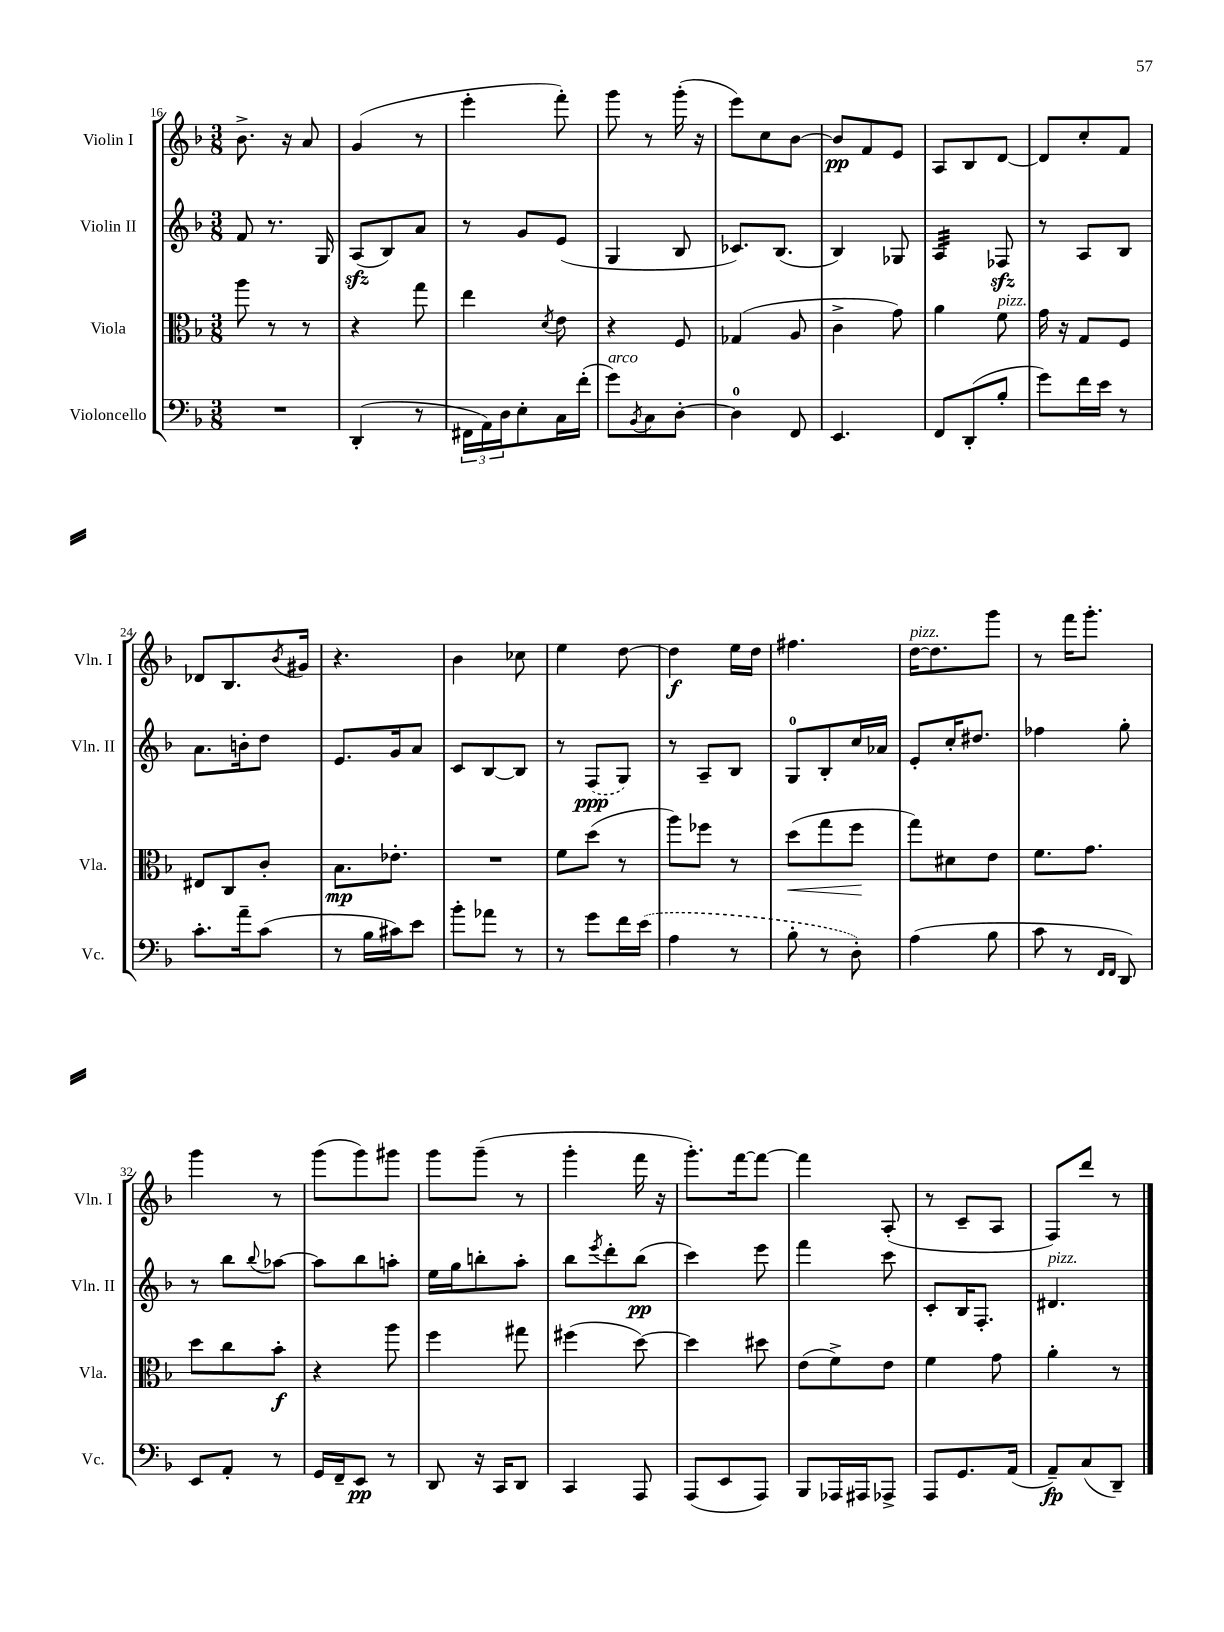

**kern	**kern	**kern	**kern
*staff4	*staff3	*staff2	*staff1
*clefF4	*clefC3	*clefG2	*clefG2
*k[b-]	*k[b-]	*k[b-]	*k[b-]
*M3/8	*M3/8	*M3/8	*M3/8
4.r	8aa	8f	8.b-^
.	8r	8.r	.
.	.	.	16r
.	8r	.	8a
.	.	16G	.
=	=	=	=
(4DD'	4r	(8A	(4g
.	.	8B-)	.
8r	8gg	8a	8r
=	=	=	=
24FF#	4ee	8r	4eee'
24AA)	.	.	.
24D	.	.	.
8E'	.	8g	.
.	8qd	.	.
16C	8e	(8e	8fff')
(16f'	.	.	.
=	=	=	=
8g)	4r	4G	8ggg
8qBB-	.	.	.
8C	.	.	8r
[8D'	8F	8B-	(16ggg'
.	.	.	16r
=	=	=	=
4D]	(4G-	8.c-)	8eee)
.	.	.	8cc
.	.	(8.B-	.
8FF	8A	.	[8b-
=	=	=	=
4.EE	4c^	4B-)	8b-]
.	.	.	8f
.	8g)	8G-	8e
=	=	=	=
8FF	4a	4A	8A
(8DD'	.	.	8B-
8B-'	8f	8F-	[8d
=	=	=	=
8g)	16g	8r	8d]
.	16r	.	.
16f	8G	8A	8cc'
16e	.	.	.
8r	8F	8B-	8f
=	=	=	=
8.c'	8E#	8.a	8d-
.	8C	.	8.B-
16a~	.	16b'	.
(8c	8c'	8dd	.
.	.	.	8qb-
.	.	.	16g#
=	=	=	=
8r	8.B-	8.e	4.r
16B-	.	.	.
16c#)	8.e-'	16g	.
8e	.	8a	.
=	=	=	=
8b-'	4.r	8c	4b-
8a-	.	[8B-	.
8r	.	8B-]	8cc-
=	=	=	=
8r	8f	8r	4ee
8g	(8dd	(8F	.
16f	8r	8G)	[8dd
(16e	.	.	.
=	=	=	=
4A	8aa)	8r	4dd]
.	8ff-	8A~	.
8r	8r	8B-	16ee
.	.	.	16dd
=	=	=	=
8B-'	(8dd	8G	4.ff#
8r	8gg	8B-'	.
8D')	8ff	16cc	.
.	.	16a-	.
=	=	=	=
(4A	8gg)	8e'	[16dd
.	.	.	8.dd]
.	8d#	16cc'	.
.	.	8.dd#	.
8B-	8e	.	8ggg
=	=	=	=
8c	8.f	4ff-	8r
8r	.	.	16fff
.	8.g	.	8.ggg'
16qqFF	.	.	.
16qqFF	.	.	.
8DD)	.	8gg'	.
=	=	=	=
8EE	8dd	8r	4ggg
8AA'	8cc	8bb-	.
.	.	8qqbb-	.
8r	8b-'	[8aa-	8r
=	=	=	=
16GG	4r	8aa-]	(8ggg
16FF~	.	.	.
8EE	.	8bb-	8ggg)
8r	8aa	8aa'	8ggg#
=	=	=	=
8DD	4ff	16ee	8ggg
.	.	16gg	.
16r	.	8bb'	(8ggg~
16CC	.	.	.
8DD	8gg#	8aa'	8r
=	=	=	=
4CC	(4ff#	8bb-	4ggg'
.	.	8qeee	.
.	.	8ddd'	.
8AAA	[8dd)	(8bb-	16fff
.	.	.	16r
=	=	=	=
(8AAA	4dd]	4ccc)	8.ggg')
8EE	.	.	.
.	.	.	[16fff
8AAA)	8dd#	8eee	8fff_
=	=	=	=
8BBB-	(8e	4fff	4fff]
16AAA-	8f^)	.	.
16AAA#	.	.	.
8AAA-^	8e	8ccc	(8A'
=	=	=	=
8AAA	4f	8c'	8r
8.GG	.	16B-	8c~
.	.	8.F'	.
.	8g	.	8A
(16AA	.	.	.
=	=	=	=
8AA~)	4a'	4.d#	8F)
(8C	.	.	8ddd
8DD~)	8r	.	8r
==	==	==	==
*-	*-	*-	*-
